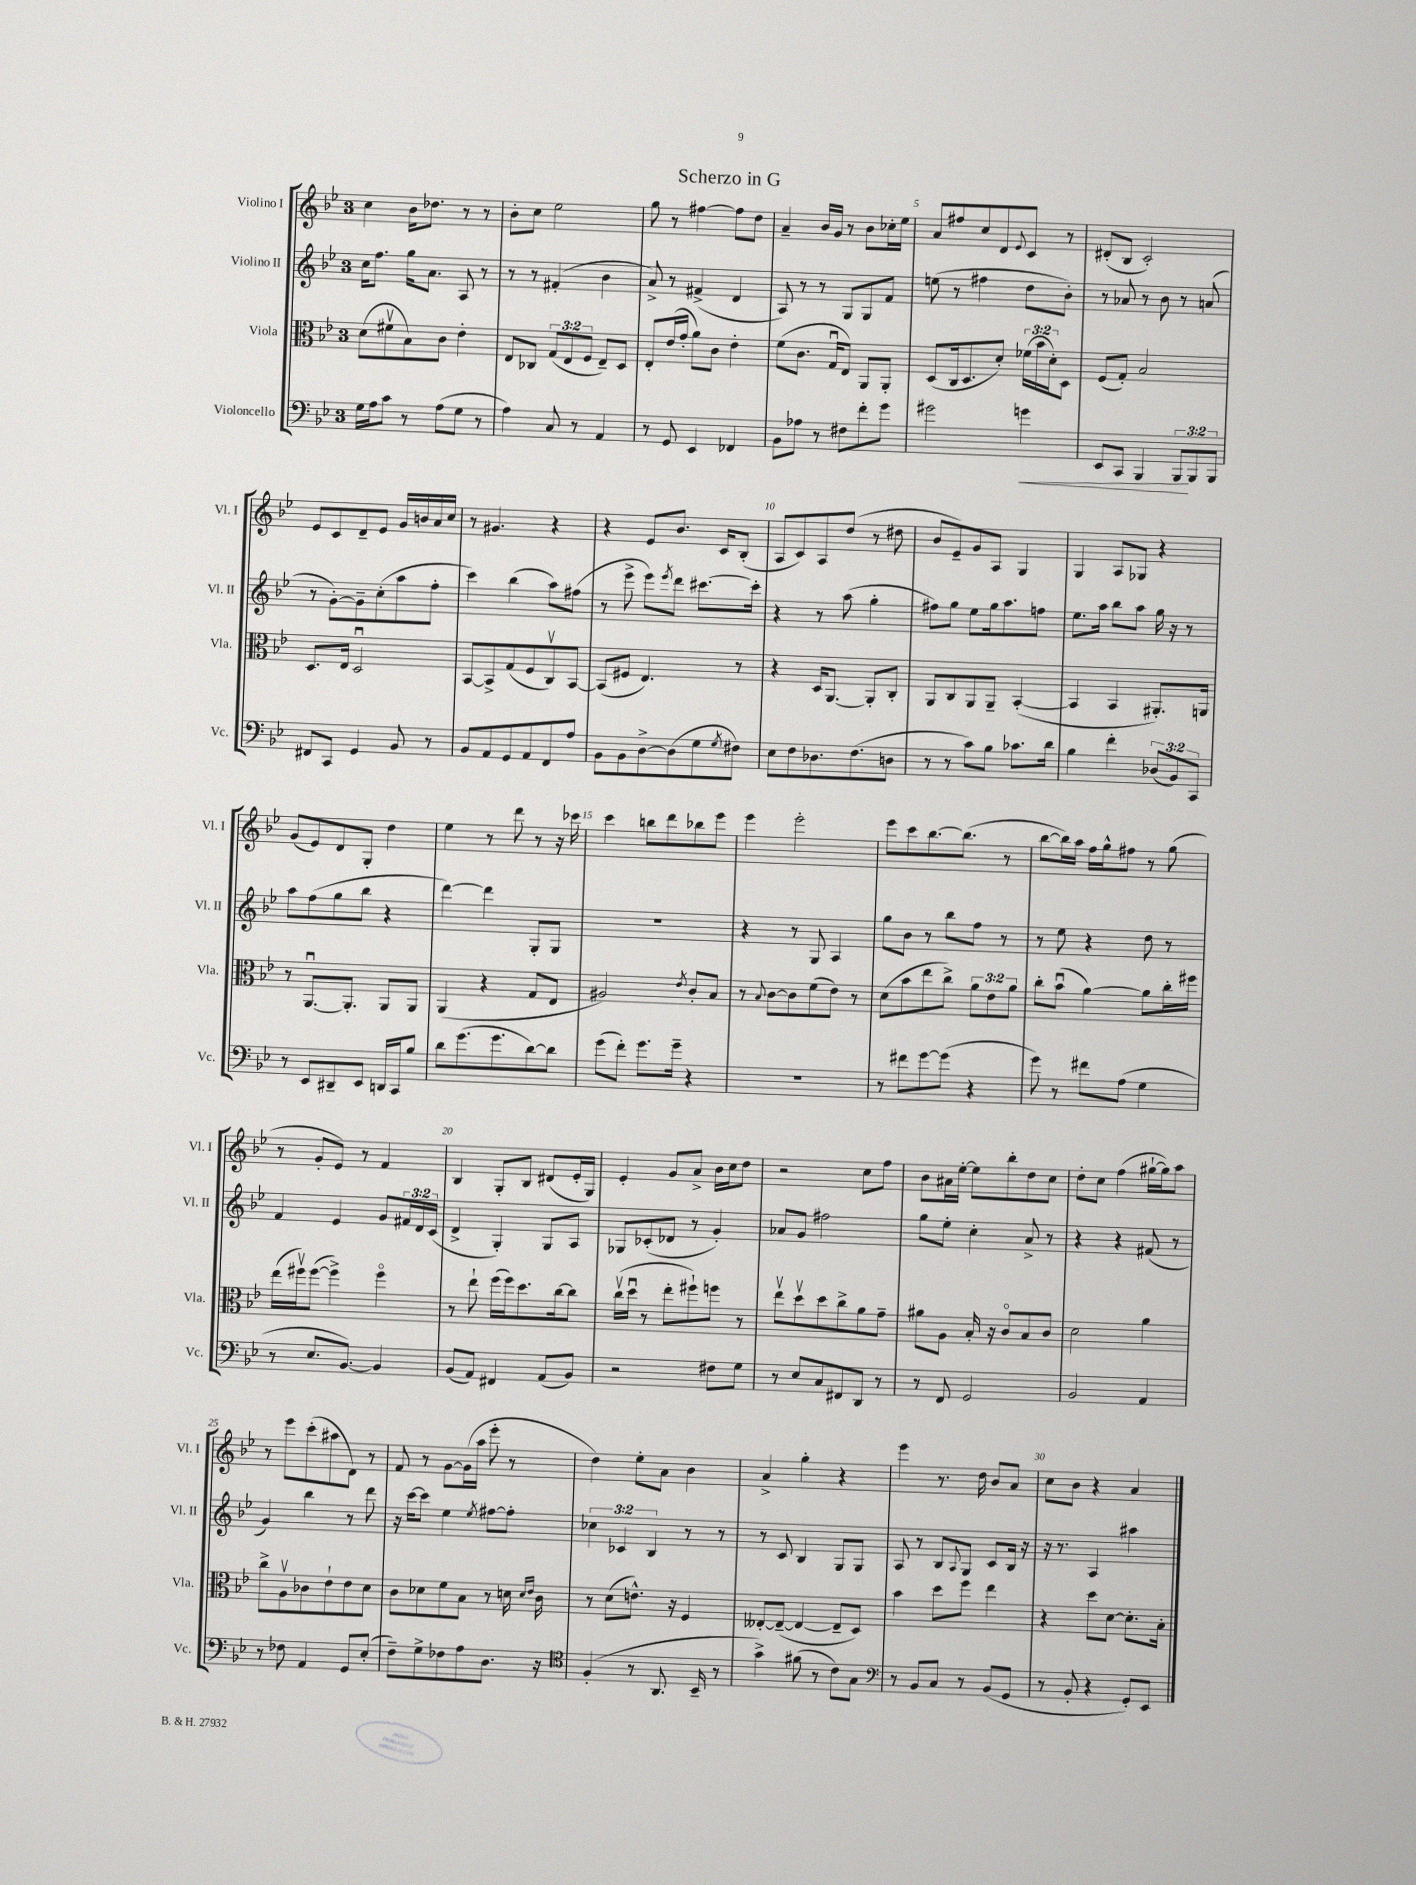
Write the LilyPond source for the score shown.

\header { title = "Scherzo in G" }
<<
\new StaffGroup <<
\new Staff = "s0" \with { instrumentName = "Violino I" shortInstrumentName = "Vl. I" } {
    \clef treble \key bes \major \once \override Staff.TimeSignature.style = #'single-digit \time 3/4
    c''4 bes'16 des''8. r8 r8 |
    bes'8-. c''8 ees''2 |
    g''8 r8 fis''4~ fis''8 d''8 |
    a'4-- bes'16 g'16 r8 bes'8 ces''16-. ees''16 |
    a'8 fis''8 c''8 d'8 \appoggiatura { ees'8 } c'8 r8 |
    dis'8-.( bes8 c'2-.) |
    ees'8 c'8 d'8-- ees'8 g'16 b'16 a'16 c''16 |
    r8 gis'4. r4 |
    r4 ees'8 bes'8. c'16 bes8-.( |
    a8 c'8) a8 d''8( r8 dis''8 |
    bes'8 ees'8--) g'8 a8 g4 |
    g4 a8 ges8 r4 |
    g'8( ees'8) d'8 g8-. d''4 |
    ees''4 r8 d'''8 r8 r16 ces'''16 |
    c'''4 b''8 d'''8 bes''8 ees'''8 |
    ees'''4 ees'''2-. |
    ees'''8 c'''8 bes''8.~ bes''8.( r8 |
    bes''8~ bes''16) a''16 f''16 g''16-^ fis''8 r8 g''8( |
    r8 g'8-. ees'8) r8 f'4 |
    bes4 g8-. bes8 dis'8( ees'16-. g16) |
    ees'4-. g'8 a'8-> bes'16 c''16 d''8 |
    r2 c''8 f''8 |
    bes'8 ais'16 ees''16~-. ees''8 bes''8-. d''8 c''8 |
    d''8-. c''8 f''4( gis''16~-! gis''16) a''8 |
    r8 ees'''8 c'''8-.( ais''8 d'8) r8 |
    f'8 r8 g'8~ g'16( a''16 ees'''8-. r8 |
    d''4) ees''8-. a'8 bes'4 |
    a'4-> g''4-. r4 |
    ees'''4 r8. d''16 bes'8 a'8 |
    c''8 bes'8 r4 a'4 \bar "|." |
}
\new Staff = "s1" \with { instrumentName = "Violino II" shortInstrumentName = "Vl. II" } {
    \clef treble \key bes \major \once \override Staff.TimeSignature.style = #'single-digit \time 3/4 \override Staff.TupletNumber.text = #tuplet-number::calc-fraction-text
    c''16 f''8. g''16 a'8. a8 r8 |
    r8 r8 fis'4-.( bes'4 |
    a'8->) r8 fis'4->( d'4 |
    a8) r8 r8 g8 g8 f'8 |
    e''8( r8 fis''4 d''8 bes'8-.) |
    r8 aes'8 r8 bes'8 r8 a'8( |
    r8 g'8~-.) g'8-- c''8-.( a''8 f''8-. |
    c'''4) bes''4( a''8) fis''8( |
    r8 ees'''8-> ees'''8) \acciaccatura { ees'''8 } d'''8 cis'''8.~ cis'''16-. |
    r4 r8 a''8( g''4-. |
    fis''8) g''8 ees''8 g''16 a''8. f''8 |
    ees''8. a''16 bes''8 a''8 g''16 r16 r8 |
    a''8 f''8( g''8 bes''8 r4 |
    d'''4~) d'''4 g8-. g8 |
    R2. |
    r4 r8 g8 a4 |
    g''8 bes'8 r8 bes''8 f''8 r8 |
    r8 ees''8 r4 d''8 r8 |
    f'4 ees'4 g'8 \tuplet 3/2 { fis'16 d'16 c'16( } |
    d'4-> g4-.) g8 a8 |
    ges8 ces'8-.( des'8 r8 g'4-.) |
    aes'8 g'8 fis''2 |
    g''8 ees''8-. c''4-. a'8-> r8 |
    r4 r4 fis'8( r8 |
    g'4) bes''4 r8 d'''8 |
    r16 c'''16~ c'''8 ees''4 \acciaccatura { ees''8 } fis''8~ fis''8-. |
    \tuplet 3/2 { ces''4 ces'4 bes4 } r8 r8 |
    r8 c'8 bes4 g8 g8 |
    a8 r8 bes8 \appoggiatura { a8 } g8 c'8 bes16 r16 |
    r16 r8. a4 ais''4 \bar "|." |
}
\new Staff = "s2" \with { instrumentName = "Viola" shortInstrumentName = "Vla." } {
    \clef alto \key bes \major \once \override Staff.TimeSignature.style = #'single-digit \time 3/4 \override Staff.TupletNumber.text = #tuplet-number::calc-fraction-text
    d'8( fis'8\upbow bes8) c'8 ees'4-. |
    ees8 ces8 \tuplet 3/2 { g8( ees8 f8 } ees8--) d8 |
    ees8-. ees'16( g'16-. a'8) c'8 ees'4-. |
    f'8( c'8. g16\downbow ees8) a,8 a,8-. |
    d8( c16 d8. d'8-.) \tuplet 3/2 { fes'16( bes'16 d'16-.) } d8 |
    f8( g8-.) bes2 |
    d8. ees16 d2\downbow |
    bes,8~ bes,8-> g8( f8 c8\upbow) bes,8~ |
    bes,8( fis8 ees4.) r8 |
    r4 d16 a,8.~ a,8-. c8-. |
    a,8 c8 a,8 a,8-- bes,4~-.( |
    bes,4 bes,4 ais,8.-.) a,16 |
    r8 a,8.~\downbow a,8.-. a,8 a,8 |
    a,4( r4 g8 ees8 |
    ais2) \acciaccatura { ees'8 } c'8-. bes8 |
    r8 \appoggiatura { bes8 } c'8~ c'8 f'8( ees'8) r8 |
    d'8( bes'8 ees''8 c''8->) \tuplet 3/2 { a'8 ees'8 a'8 } |
    c''8-. bes'8\downbow( a'4~) a'8 c''16-. fis''16 |
    ees''16( fis''16\upbow) fis''8~( fis''4->) fis''4\flageolet |
    r8 ees''8-! f''16( f''16) d''8. c''16~ c''8 |
    c''16\upbow( d''16\downbow r8 ees''8-. fis''8-!) f''8 r8 |
    ees''8\upbow d''8\upbow d''8 c''8-> a'8 g'8-- |
    ais'8 a8 bes16-. r16 c'8\flageolet bes8 c'8 |
    d'2 a'4 |
    c''8-> a8\upbow ces'8 ees'8-! ees'8 d'8 |
    c'8 des'8 f'8 bes8 r8 d'16 \grace { d'16 ees'16 } c'16 |
    r8 d'8( e'8.-^) r16 f4 |
    eeses8~-. eeses8~--( eeses4~ eeses8-- d8) |
    bes'4 d''8 f''8 ees''4 |
    r4 d''8 d'8~ d'8.-. bes16-. \bar "|." |
}
\new Staff = "s3" \with { instrumentName = "Violoncello" shortInstrumentName = "Vc." } {
    \clef bass \key bes \major \once \override Staff.TimeSignature.style = #'single-digit \time 3/4 \override Staff.TupletNumber.text = #tuplet-number::calc-fraction-text
    g16 a16 c'8 r8 a8( g8 r8 |
    a4) c8 r8 a,4 |
    r8 g,8 ees,4 fes,4 |
    bes,8 aes8 r8 fis8 f'8-. g'8 |
    gis'2 g'4\< |
    ees,8 c,8 bes,,4 \tuplet 3/2 { bes,,8\! bes,,8 bes,,8 } |
    fis,8 c,8 g,4 bes,8 r8 |
    bes,8 a,8 g,8 a,8 f,8 a8 |
    bes,8 bes,8 d8~-> d8( g8 \acciaccatura { g8 } fis8) |
    ees8 f8 des8. f8.( d8 |
    r8 r8 c'8) bes8 ces'8. d'16 |
    bes4 f'4-. \tuplet 3/2 { des8( bes,8) c,8 } |
    r8 ees,8 dis,8-- ees,8 d,16 c,16 bes8 |
    d'8 g'8.( g'8. d'8~) d'8 |
    g'8( f'8-.) g'8. g'16-- r4 |
    R2. |
    r8 fis'8 g'8~ g'8( r4 |
    g'8) r8 fis'8 a8( g4 |
    r8 ees8. bes,8.~) bes,4 |
    bes,8( a,8) fis,4 a,8( bes,8) |
    r2 fis8 g8 |
    r8 ees8 c8 fis,8 d,8 r8 |
    r8 f,8 g,2 |
    bes,2 a,4 |
    r8 fes8 a,4 g,8 ees8-.( |
    f8--) g8-> fes8 a8 d8. r16 |
    \clef tenor f4-.( r8 a,8. bes,16-- r8 |
    g'4->) fis'8( r8 c'8) g8 |
    \clef bass r8 bes,8 c8 r8 bes,8( g,8 |
    r8 bes,8-. r4 g,8-.) ees,8 \bar "|." |
}
>>
>>
\layout { \context { \Score \override BarNumber.break-visibility = ##(#f #t #t) barNumberVisibility = #(every-nth-bar-number-visible 5) } }
